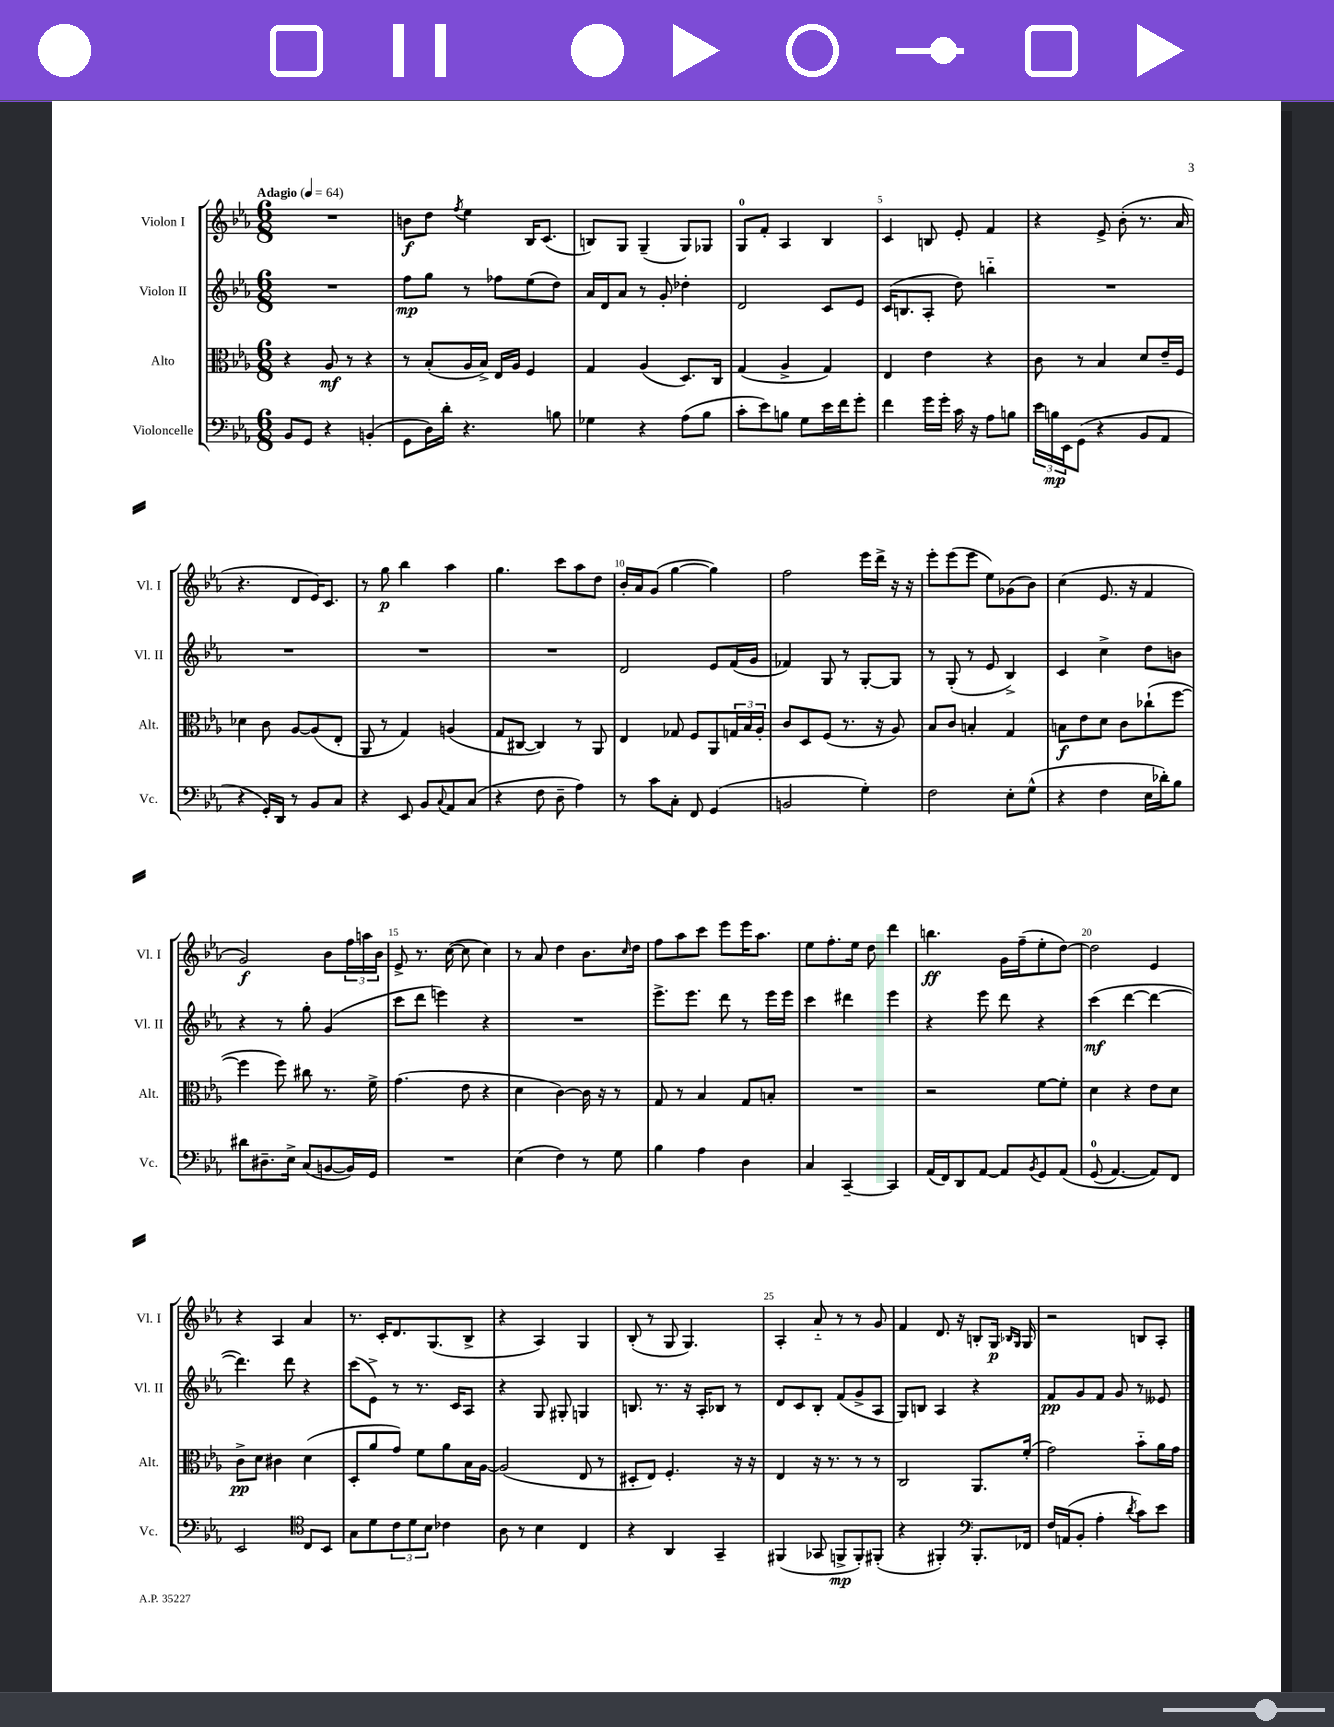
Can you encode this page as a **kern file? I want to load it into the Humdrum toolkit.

**kern	**dynam	**kern	**dynam	**kern	**dynam	**kern	**dynam
*part4	*part4	*part3	*part3	*part2	*part2	*part1	*part1
*staff4	*staff4	*staff3	*staff3	*staff2	*staff2	*staff1	*staff1
*I"Violoncelle	*	*I"Alto	*	*I"Violon II	*	*I"Violon I	*
*I'Vc.	*	*I'Alt.	*	*I'Vl. II	*	*I'Vl. I	*
*clefF4	*	*clefC3	*	*clefG2	*	*clefG2	*
*k[b-e-a-]	*	*k[b-e-a-]	*	*k[b-e-a-]	*	*k[b-e-a-]	*
*M6/8	*	*M6/8	*	*M6/8	*	*M6/8	*
*MM64	*	*MM64	*	*MM64	*	*MM64	*
=1	=1	=1	=1	=1	=1	=1	=1
!	!	!	!	!	!	!LO:TX:a:B:t=Adagio	!
8BB-/L	.	4r	.	2.r	.	2.r	.
8GG/J	.	.	.	.	.	.	.
4r	.	8A-/	mf	.	.	.	.
.	.	8r	.	.	.	.	.
(4BBn'/	.	4r	.	.	.	.	.
=2	=2	=2	=2	=2	=2	=2	=2
8GG\L	.	8r	.	8ff\L	mp	8bn\L	f
16D\L)	.	(8B-'/L	.	8gg\J	.	8dd\J	.
16d'\JJ	.	.	.	.	.	.	.
.	.	.	.	.	.	8qff/	.
4.r	.	16A-/L	.	8r	.	4ee-\	.
.	.	16B-^/JJ)	.	.	.	.	.
.	.	16E-/LL	.	8ff-X\L	.	.	.
.	.	16A-/JJ	.	.	.	.	.
.	.	4F/	.	(8ee-\	.	16B-/KL	.
.	.	.	.	.	.	(8.c/J	.
8Bn\	.	.	.	8dd\J)	.	.	.
=3	=3	=3	=3	=3	=3	=3	=3
4G-X\	.	4G/	.	16a-/LL	.	8Bn/L)	.
.	.	.	.	16d/J	.	.	.
.	.	.	.	8a-/J	.	8G/J	.
4r	.	(4A-/	.	8r	.	(4G~/	.
.	.	.	.	8g'/	.	.	.
(8A-\L	.	8.D/L)	.	4dd-X'\	.	8G/L)	.
8B-\J	.	.	.	.	.	8G-X/J	.
.	.	16C/Jk	.	.	.	.	.
=4	=4	=4	=4	=4	=4	=4	=4
8c'\L	.	(4G/	.	2d/	.	8G/L	.
8e-\)	.	.	.	.	.	8f'/J	.
8Bn\J	.	4A-^/	.	.	.	4A-/	.
8G\L	.	.	.	.	.	.	.
16e-\L	.	4G/)	.	8c/L	.	4B-/	.
16f\J	.	.	.	.	.	.	.
8g'\J	.	.	.	8e-/J	.	.	.
=5	=5	=5	=5	=5	=5	=5	=5
4f\	.	4E-/	.	(16c/KL	.	4c/	.
.	.	.	.	8.Bn/	.	.	.
16g\LL	.	4e-\	.	8A-'/J	.	8Bn/	.
16g'\JJ	.	.	.	.	.	.	.
16c\	.	.	.	8dd\)	.	8e-'/	.
16r	.	.	.	.	.	.	.
8A-\L	.	4r	.	4bbn\	.	4f/	.
8Bn\J	.	.	.	.	.	.	.
=6	=6	=6	=6	=6	=6	=6	=6
24e-\LL	.	8c\	.	2.r	.	4r	.
24Bn\	mp	.	.	.	.	.	.
24EE-\J	.	.	.	.	.	.	.
(8GG\J	.	8r	.	.	.	.	.
4r	.	4B-/	.	.	.	8e-^/	.
.	.	.	.	.	.	(8b-'\	.
8BB-/L	.	8d/L	.	.	.	8.r	.
8AA-/J	.	16e-~/L	.	.	.	.	.
.	.	16F/JJ	.	.	.	16a-/	.
!!LO:LB:g=z
=7	=7	=7	=7	=7	=7	=7	=7
4r	.	4d-X\	.	2.r	.	4.r	.
16GG'/LL)	.	8c\	.	.	.	.	.
16DD/JJ	.	.	.	.	.	.	.
8r	.	[8A-/L	.	.	.	8d/L	.
8BB-/L	.	(8A-/]	.	.	.	16e-/K)	.
.	.	.	.	.	.	8.c/J	.
8C/J	.	8E-'/J	.	.	.	.	.
=8	=8	=8	=8	=8	=8	=8	=8
4r	.	8AA-/	.	2.r	.	8r	.
.	.	8r	.	.	.	8gg\	p
8EE-/	.	4G/)	.	.	.	4bb-\	.
8BB-/L	.	.	.	.	.	.	.
8qqC/	.	.	.	.	.	.	.
8AA-/	.	(4An/	.	.	.	4aa-\	.
(8C/J	.	.	.	.	.	.	.
=9	=9	=9	=9	=9	=9	=9	=9
4r	.	8G/L	.	2.r	.	4.gg\	.
.	.	[8C#X/J	.	.	.	.	.
8F\	.	4C#/])	.	.	.	.	.
8D~\	.	.	.	.	.	8ccc\L	.
4A-\)	.	8r	.	.	.	8aa-\	.
.	.	8AA-/	.	.	.	8dd\J	.
=10	=10	=10	=10	=10	=10	=10	=10
8r	.	4E-/	.	2d/	.	16b-'/LL	.
.	.	.	.	.	.	16a-/J	.
8c\L	.	.	.	.	.	(8g/J	.
8C'\J	.	8G-X/	.	.	.	[4gg\	.
8FF/	.	8F/L	.	.	.	.	.
(4GG/	.	8AA-/	.	8e-/L	.	4gg\])	.
.	.	24Gn/L	.	(16f/L	.	.	.
.	.	24B-/	.	.	.	.	.
.	.	.	.	16g/JJ	.	.	.
.	.	24A-'/JJ	.	.	.	.	.
=11	=11	=11	=11	=11	=11	=11	=11
2BBn/	.	8c/L	.	4f-X/)	.	2ff\	.
.	.	8D/	.	.	.	.	.
.	.	(8F/J	.	8G/	.	.	.
.	.	8.r	.	8r	.	.	.
4G'\)	.	.	.	[8G'/L	.	16eee-\LL	.
.	.	16r	.	.	.	16ddd^\JJ	.
.	.	8A-/)	.	8G/J]	.	16r	.
.	.	.	.	.	.	16r	.
=12	=12	=12	=12	=12	=12	=12	=12
2F\	.	8B-/L	.	8r	.	8eee-'\L	.
.	.	8c/J	.	(8G'/	.	(8eee-\	.
.	.	4Bn'/	.	8r	.	8eee-\J	.
.	.	.	.	8e-/	.	8ee-\L)	.
8E-'\L	.	4G/	.	4B-^/)	.	(8g-X\	.
(8G^^\J	.	.	.	.	.	8b-\J)	.
=13	=13	=13	=13	=13	=13	=13	=13
4r	.	8Bn\L	f	4c/	.	(4cc\	.
.	.	8e-\	.	.	.	.	.
4F\	.	8d\J	.	4cc^\	.	8.e-/	.
.	.	8c\L	.	.	.	.	.
.	.	.	.	.	.	16r	.
16E-\LL	.	(8cc-X`\	.	8dd\L	.	4f/	.
16d-X'\J)	.	.	.	.	.	.	.
8B-\J	.	[8ff\J	.	8bn\J	.	.	.
!!LO:LB:g=z
=14	=14	=14	=14	=14	=14	=14	=14
8d#X\L	.	4ff\]	.	4r	.	2g/)	f
8.D#X~\	.	.	.	.	.	.	.
.	.	8ff\)	.	8r	.	.	.
16E-^\Jk	.	.	.	.	.	.	.
(8C/L	.	8cc#X\	.	8gg'\	.	.	.
[8BBn/	.	8.r	.	(4g/	.	8b-\L	.
16BB/L])	.	.	.	.	.	24ff\L	.
.	.	.	.	.	.	24aan\	.
16GG/JJ	.	16f^\	.	.	.	.	.
.	.	.	.	.	.	24b-\JJ	.
=15	=15	=15	=15	=15	=15	=15	=15
2.r	.	(4.g\	.	8ccc\L	.	8e-^/	.
.	.	.	.	8ddd\J	.	8.r	.
.	.	.	.	4eeen\)	.	.	.
.	.	.	.	.	.	([16cc\	.
.	.	8e-\	.	.	.	8cc\]	.
.	.	4r	.	4r	.	4cc\)	.
=16	=16	=16	=16	=16	=16	=16	=16
(4E-\	.	4d\	.	2.r	.	8r	.
.	.	.	.	.	.	8a-/	.
4F\)	.	[4c\)	.	.	.	4dd\	.
8r	.	16c\]	.	.	.	8.b-\L	.
.	.	16r	.	.	.	.	.
8G\	.	8r	.	.	.	.	.
.	.	.	.	.	.	16qqcc/	.
.	.	.	.	.	.	16dd\Jk	.
=17	=17	=17	=17	=17	=17	=17	=17
4B-\	.	8G/	.	8.eee-^\L	.	8ff\L	.
.	.	8r	.	.	.	8aa-\	.
.	.	.	.	8.eee-\J	.	.	.
4A-\	.	4B-/	.	.	.	8ccc\J	.
.	.	.	.	8ddd\	.	8eee-\L	.
4D\	.	8G/L	.	8r	.	16eee-\K	.
.	.	.	.	.	.	8.aa-\J	.
.	.	8Bn'/J	.	16eee-\LL	.	.	.
.	.	.	.	16eee-\JJ	.	.	.
=18	=18	=18	=18	=18	=18	=18	=18
4C/	.	2.r	.	4ccc\	.	8ee-\L	.
.	.	.	.	.	.	8.ff'\	.
[4CC~/	.	.	.	4ddd#X\	.	.	.
.	.	.	.	.	.	16ee-\Jk	.
.	.	.	.	.	.	8dd\	.
4CC/]	.	.	.	4eee-\	.	4ddd\	.
=19	=19	=19	=19	=19	=19	=19	=19
(16AA-/LL	.	2r	.	4r	.	4.bbn\	ff
16FF/J)	.	.	.	.	.	.	.
8DD/	.	.	.	.	.	.	.
[8AA-/J	.	.	.	8eee-\	.	.	.
8AA-/L]	.	.	.	8ddd\	.	16g\LL	.
.	.	.	.	.	.	(16ff~\J	.
8qBB-/	.	.	.	.	.	.	.
8GG/	.	[8f\L	.	4r	.	8ee-'\	.
(8AA-/J	.	8f'\J]	.	.	.	[8dd\J)	.
=20	=20	=20	=20	=20	=20	=20	=20
(8GG/	.	4d\	.	(4ccc\	mf	2dd\]	.
[4.AA-/)	.	.	.	.	.	.	.
.	.	4r	.	[4ddd\	.	.	.
8AA-/L])	.	8e-\L	.	4ddd\_	.	4e-/	.
8FF/J	.	8d\J	.	.	.	.	.
!!LO:LB:g=z
=21	=21	=21	=21	=21	=21	=21	=21
2EE-/	.	8c^\L	pp	4.ddd\])	.	4r	.
.	.	8d\J	.	.	.	.	.
.	.	4c#X\	.	.	.	4A-/	.
.	.	.	.	8ddd\	.	.	.
*clefC4	*	*	*	*	*	*	*
8C/L	.	(4d\	.	4r	.	4a-/	.
8BB-/J	.	.	.	.	.	.	.
=22	=22	=22	=22	=22	=22	=22	=22
8G\L	.	8D'/L	.	(8ccc\L	.	8.r	.
8d\	.	8a-/	.	8e-^\J)	.	.	.
.	.	.	.	.	.	16c'/KL	.
12c\	.	8g/J)	.	8r	.	8.d/	.
12d\	.	.	.	.	.	.	.
.	.	8f\L	.	8.r	.	.	.
12B-\J	.	.	.	.	.	.	.
.	.	.	.	.	.	(8.G/	.
4c-X\	.	8a-\	.	.	.	.	.
.	.	.	.	16c/KL	.	.	.
.	.	16B-\L	.	8A-/J	.	8B-^/J	.
.	.	[16A-\JJ	.	.	.	.	.
=23	=23	=23	=23	=23	=23	=23	=23
8A-\	.	(2A-/]	.	4r	.	4r	.
8r	.	.	.	.	.	.	.
4B-\	.	.	.	8G/	.	4A-/)	.
.	.	.	.	8G#X'/	.	.	.
4C/	.	8E-/	.	4Gn/	.	4G/	.
.	.	8r	.	.	.	.	.
=24	=24	=24	=24	=24	=24	=24	=24
4r	.	8D#X'/L	.	8.Bn/	.	(8B-'/	.
.	.	8E-/J)	.	.	.	8r	.
.	.	.	.	8.r	.	.	.
4AA-/	.	4.F'/	.	.	.	8G/	.
.	.	.	.	16r	.	4.G/)	.
.	.	.	.	16A-'/KL	.	.	.
4GG~/	.	.	.	8B-X/J	.	.	.
.	.	16r	.	8r	.	.	.
.	.	16r	.	.	.	.	.
=25	=25	=25	=25	=25	=25	=25	=25
(4FF#X/	.	4E-/	.	8d/L	.	4A-'/	.
.	.	.	.	8c/	.	.	.
8GG-X/	.	16r	.	8B-'/J	.	8a-/	.
.	.	8.r	.	.	.	.	.
8FFn^/L	mp	.	.	(8f/L	.	8r	.
8FF'/)	.	8r	.	8g^/	.	8r	.
(8FF#X'/J	.	8r	.	8A-/J	.	8g/	.
=26	=26	=26	=26	=26	=26	=26	=26
4r	.	2C/	.	8G/L)	.	4f/	.
.	.	.	.	8Bn/J	.	.	.
4FF#X'/)	.	.	.	4A-/	.	8.d/	.
.	.	.	.	.	.	16r	.
*clefF4	*	*	*	*	*	*	*
8.BBB-'/L	.	8.AA-/L	.	4r	.	8Bn'/L	.
.	.	.	.	.	.	16G/Jk	p
.	.	.	.	.	.	16qqB-X/LL	.
.	.	.	.	.	.	16qqG/JJ	.
16FF-X/Jk	.	(16f'/Jk	.	.	.	16G/	.
=27	=27	=27	=27	=27	=27	=27	=27
16F/LL	.	2g\)	.	8f/L	pp	2r	.
(16AAn/J	.	.	.	.	.	.	.
8BB-'/J	.	.	.	8g/	.	.	.
4A-'\	.	.	.	8f/J	.	.	.
.	.	.	.	8g/	.	.	.
8qd/	.	.	.	.	.	.	.
8c\L)	.	8b-\L	.	8r	.	8Bn/L	.
8e-\J	.	16a-\L	.	8e--X/	.	8A-'/J	.
.	.	16g\JJ	.	.	.	.	.
==	==	==	==	==	==	==	==
*-	*-	*-	*-	*-	*-	*-	*-
